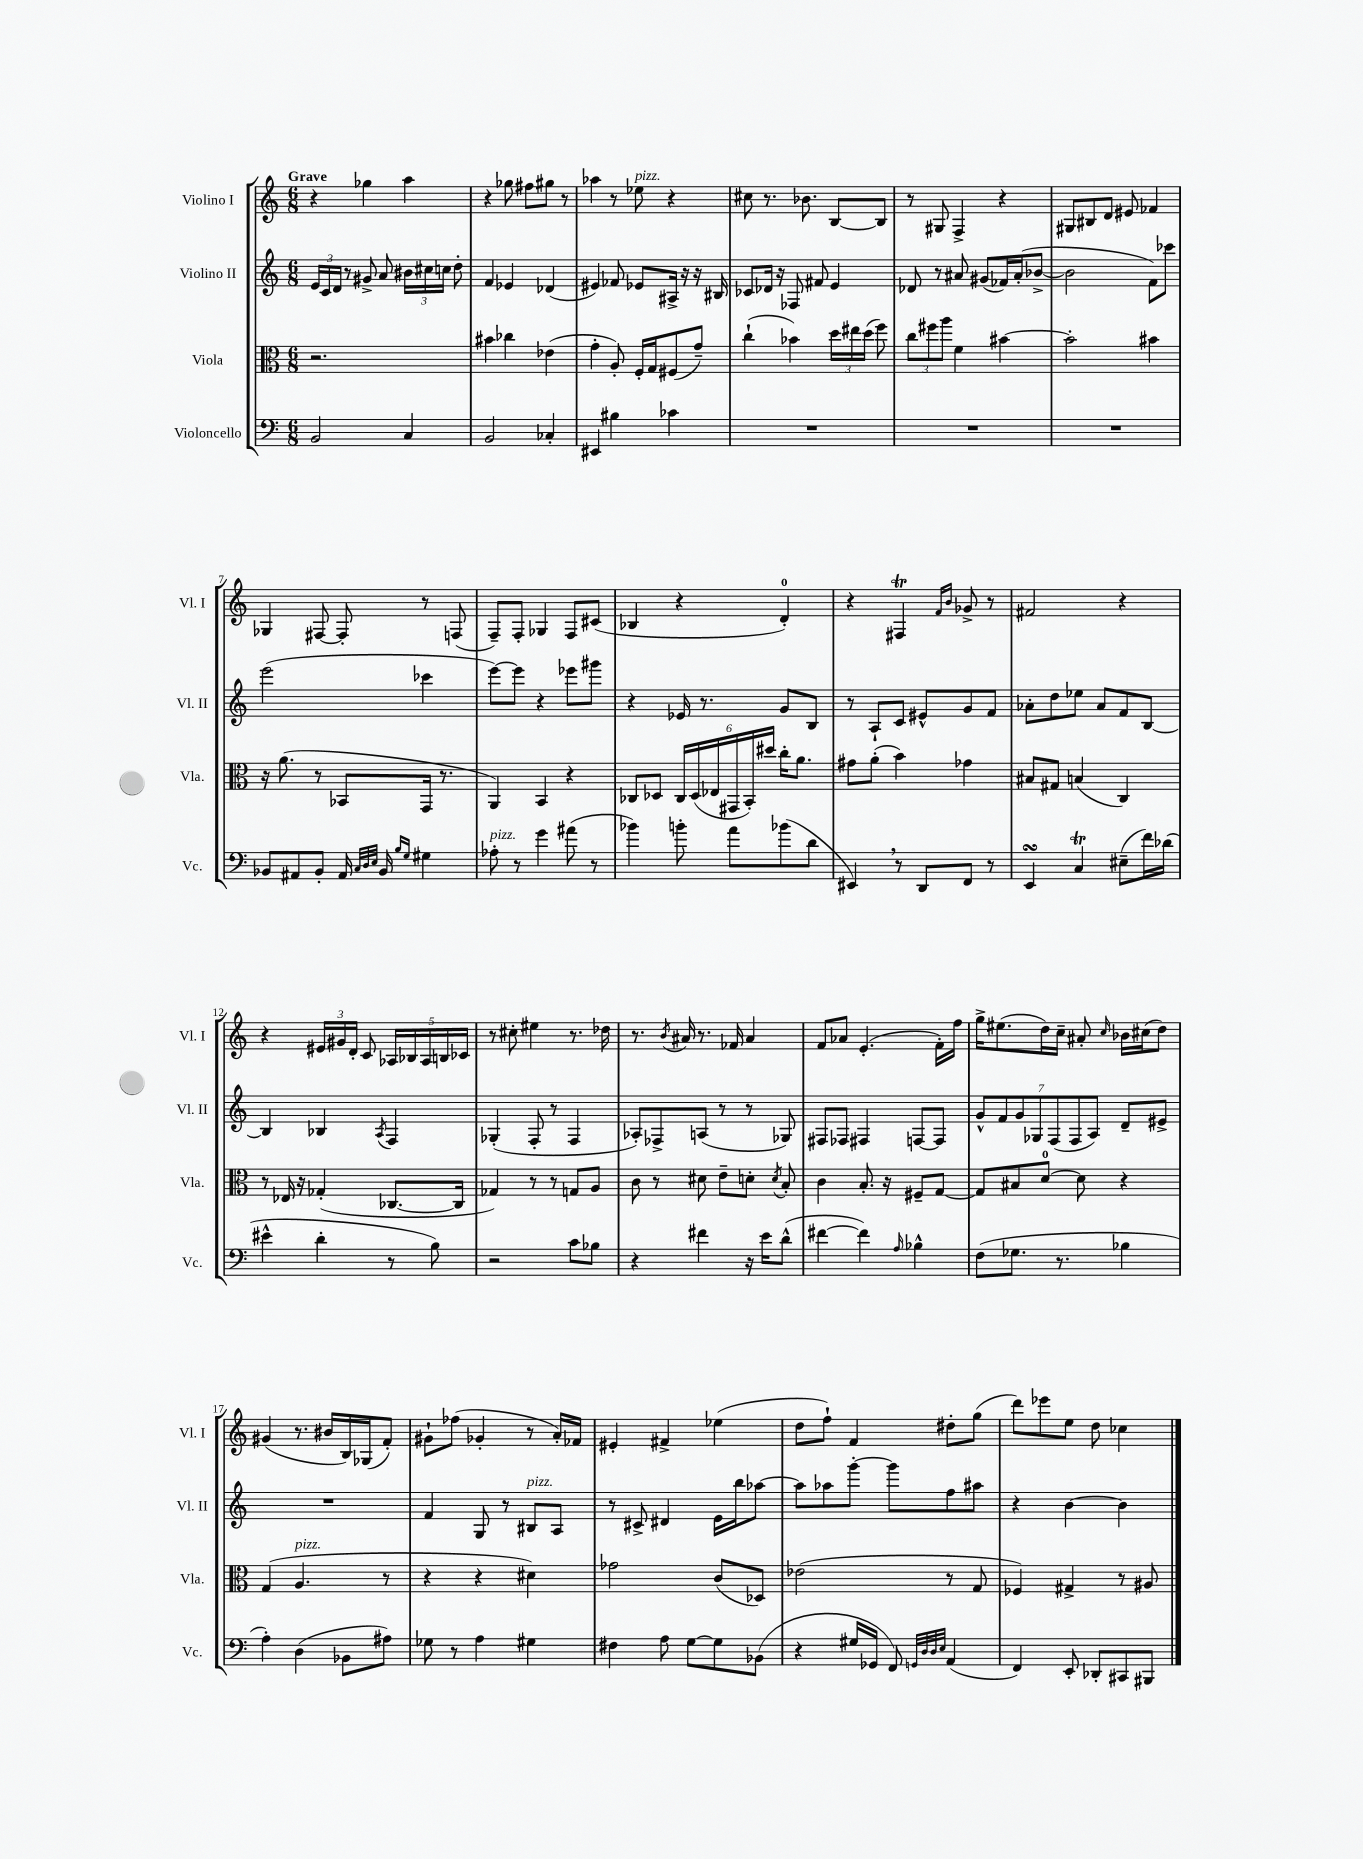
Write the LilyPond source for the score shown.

<<
\new StaffGroup <<
\new Staff = "s0" \with { instrumentName = "Violino I" shortInstrumentName = "Vl. I" } {
    \clef treble \key c \major \numericTimeSignature \time 6/8 \tempo "Grave"
    \autoBeamOff r4 ges''4 a''4 |
    r4 ges''8 fis''8[ gis''8] r8 |
    aes''4 r8 ees''8^\markup { \italic "pizz." } r4 |
    cis''8 r8. bes'8. b8[~ b8] |
    r8 gis8 f4-> r4 |
    gis8[ bis8 d'8] eis'8 fes'4 |
    ges4 fis8~ fis8-. r8 f8( |
    f8[--) f8]-. ges4 f8[ cis'8]( |
    bes4 r4 d'4-0-.) |
    r4 fis4\trill \grace { f'16[ b'16] } ges'8-> r8 |
    fis'2 r4 |
    r4 \tuplet 3/2 { eis'16[ gis'16 d'16]-. } c'8 \tuplet 5/4 { aes16[ bes16 aes16 b16 ces'16] } |
    r8 cis''8-. eis''4 r8. des''16 |
    r8. \acciaccatura { b'8 } ais'16 r8. fes'16 ais'4 |
    f'8[ aes'8] e'4.-.( f'16[-.) f''16] |
    g''16[-> eis''8.( d''16) c''16]-- ais'8-. \grace { c''16 } bes'16[ cis''16( d''8]) |
    gis'4( r8. bis'16[ b16) ges16( f'8]-.) |
    gis'8[-! fes''8]( ges'4-. r8 a'16[-.) fes'16] |
    eis'4-. fis'4-> ees''4( |
    d''8[ f''8]-!) f'4 dis''8[-. g''8]( |
    d'''8[) ees'''8 e''8] d''8 ces''4 \bar "|." |
}
\new Staff = "s1" \with { instrumentName = "Violino II" shortInstrumentName = "Vl. II" } {
    \clef treble \key c \major \numericTimeSignature \time 6/8
    \autoBeamOff \tuplet 3/2 { e'16[ c'16 d'16] } r8 gis'8-> a'8 \tuplet 3/2 { bis'16[ cis''16 c''16] } d''8-. |
    f'4 ees'4 des'4( |
    eis'4) fes'8 ees'8[ ais16]-> r16 r16 bis16 |
    ces'8[ des'16] r16 fes8 fis'8 e'4 |
    des'8 r8 ais'8 gis'8[( fes'16) ais'16-.( bes'8]~-> |
    bes'2 f'8[) ces'''8] |
    e'''2( ces'''4 |
    e'''8[~) e'''8] r4 ees'''8[ gis'''8] |
    r4 ees'16 r8. g'8[ b8] |
    r8 a8[-! c'8] eis'8[-^ g'8 f'8] |
    aes'8[-. d''8 ees''8] aes'8[ f'8 b8]~ |
    b4 bes4 \acciaccatura { a8 } f4 |
    ges4-.( f8-. r8 f4 |
    aes8[-.) fes8-> a8]( r8 r8 ges8) |
    fis8[ fes8] fis4 f8[~ f8] |
    \tuplet 7/4 { g'8[-^ f'8 g'8 ges8 f8( f8 a8]) } d'8[-- eis'8]-> |
    R2. |
    f'4 g8 r8 bis8[^\markup { \italic "pizz." } a8] |
    r8 cis'8-> dis'4 e'16[ b''16 aes''8]~ |
    aes''8[ aes''8 g'''8]~-. g'''8[ f''8 ais''8] |
    r4 b'4~ b'4 \bar "|." |
}
\new Staff = "s2" \with { instrumentName = "Viola" shortInstrumentName = "Vla." } {
    \clef alto \key c \major \numericTimeSignature \time 6/8
    \autoBeamOff r2. |
    bis'4 ces''4 ees'4( |
    g'4-. a8-.) f16[-. g16 fis8( g'8]--) |
    c''4-!( bes'4) \tuplet 3/2 { d''16[ eis''16 d''16]( } f''8) |
    \tuplet 3/2 { c''8[ fis''8 a''8] } f'4 bis'4~ |
    bis'2-. bis'4 |
    r16 a'8.( r8 bes,8[ g,16] r8. |
    a,4) b,4 r4 |
    ces8[ des8] \tuplet 6/4 { ces16[ des16( ees16 gis,16 b,16-.) dis''16] } c''16[-. a'8.] |
    gis'8[ a'8]-.( b'4) ges'4 |
    bis8[ gis8] b4( c4) |
    r8 ees16 r16 ges4-.( ces8.[~ ces16] |
    ges4) r8 r8 g8[ a8] |
    c'8 r8 dis'8 e'8[-- d'8]-. \acciaccatura { d'8 } b8-. |
    c'4 b8.-. r16 fis8[-- g8]~ |
    g8[ bis8 d'8]-0~ d'8 r4 |
    g4( a4.^\markup { \italic "pizz." } r8 |
    r4 r4 dis'4) |
    ges'2 c'8[( des8]) |
    ees'2( r8 g8 |
    fes4) gis4-> r8 ais8 \bar "|." |
}
\new Staff = "s3" \with { instrumentName = "Violoncello" shortInstrumentName = "Vc." } {
    \clef bass \key c \major \numericTimeSignature \time 6/8
    \autoBeamOff b,2 c4 |
    b,2 ces4-. |
    eis,4 bis4 ces'4 |
    R2. |
    R2. |
    R2. |
    bes,8[ ais,8 bes,8]-. ais,16 \grace { c32[ d32 e32] } bes,16 \grace { b16[ g16] } gis4 |
    aes8-.^\markup { \italic "pizz." } r8 g'4 ais'8( r8 |
    bes'4) b'8-. a'8[ bes'8( d'8] |
    eis,4) \breathe r8 d,8[ f,8] r8 |
    e,4\turn c4\trill eis8[--( f'16) des'16]( |
    eis'4-^ d'4-. r8 b8) |
    r2 c'8[ bes8] |
    r4 fis'4 r16 e'16[ d'8]-^( |
    fis'4~ fis'4) \grace { a16 } bes4-^ |
    f8[( ges8.] r8. bes4 |
    a4-.) d4( bes,8[ ais8]) |
    ges8 r8 a4 gis4 |
    fis4 a8 g8[~ g8 bes,8]( |
    r4 gis16[ ges,16] f,8) \grace { g,32[ d32 d32 e32] } a,4( |
    f,4) e,8-. des,8[-. cis,8 bis,,8] \bar "|." |
}
>>
>>
